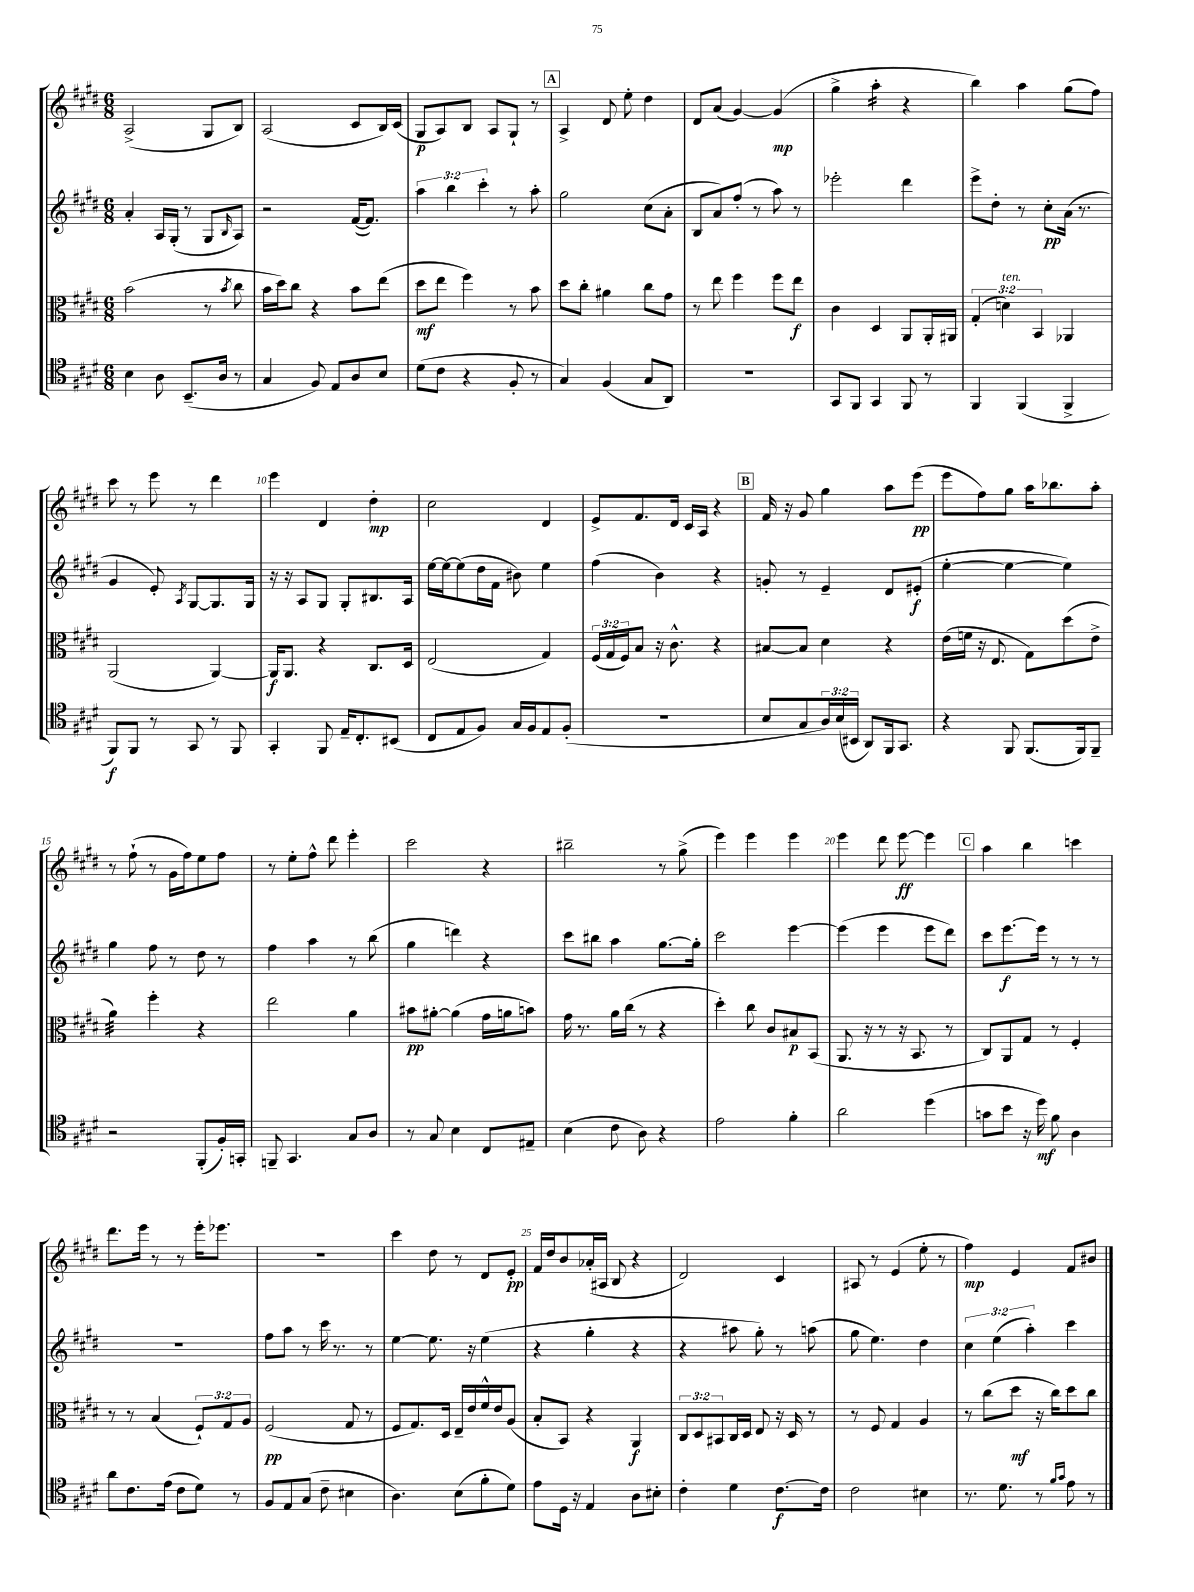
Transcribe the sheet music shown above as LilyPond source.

<<
\new StaffGroup <<
\new Staff = "s0" {
    \clef treble \key e \major \numericTimeSignature \time 6/8
    a2->( gis8 b8) |
    a2( cis'8 b16) cis'16( |
    gis8\p a8) b8 a8 gis8-! r8 |
    \mark \markup { \box "A" } a4-> dis'8 e''8-. dis''4 |
    dis'8 a'8( gis'4~) gis'4\mp( |
    gis''4-> a''4:16-. r4 |
    b''4) a''4 gis''8( fis''8) |
    cis'''8 r8 e'''8 r8 dis'''4 |
    e'''4 dis'4 dis''4-.\mp |
    cis''2 dis'4 |
    e'8-> fis'8. dis'16 cis'16 a16 r4 |
    \mark \markup { \box "B" } fis'16 r16 gis'8 gis''4 a''8 e'''8\pp( |
    e'''8 fis''8) gis''8 a''16 bes''8. a''8-. |
    r8 fis''8-!( r8 gis'16 fis''16) e''8 fis''8 |
    r8 e''8-. fis''8-^ dis'''8 e'''4-. |
    cis'''2 r4 |
    bis''2-- r8 gis''8->( |
    e'''4) e'''4 e'''4 |
    e'''4 dis'''8 e'''8~\ff e'''4 |
    \mark \markup { \box "C" } a''4 b''4 c'''4 |
    dis'''8. e'''16 r8 r8 e'''16-. ees'''8. |
    R2. |
    cis'''4 dis''8 r8 dis'8 e'8-.\pp |
    fis'16 dis''16 b'8 aes'16-.( ais16 b8 r4 |
    dis'2) cis'4 |
    ais8 r8 e'4( e''8-. r8 |
    fis''4\mp) e'4 fis'8 bis'8 \bar "|." |
}
\new Staff = "s1" {
    \clef treble \key e \major \numericTimeSignature \time 6/8 \override Staff.TupletNumber.text = #tuplet-number::calc-fraction-text
    a'4-. a16 gis16-.( r8 gis8 \grace { b16 } a8) |
    r2 fis'16~( fis'8.) |
    \tuplet 3/2 { a''4 b''4 cis'''4-. } r8 a''8-. |
    \mark \markup { \box "A" } gis''2 cis''8( a'8-. |
    b8 a'8) fis''8-.( r8 a''8) r8 |
    ees'''2-. dis'''4 |
    e'''8-> dis''8-. r8 cis''8-.\pp a'16( r8. |
    gis'4 e'8-.) \acciaccatura { a8 } gis8~ gis8. gis16 |
    r16 r16 a8 gis8 gis8-. bis8. a16 |
    e''16~ e''16~ e''8( dis''16 fis'16 bis'8) e''4 |
    fis''4( b'4) r4 |
    \mark \markup { \box "B" } g'8-. r8 e'4-- dis'8 eis'8-.\f( |
    e''4~-. e''4~ e''4) |
    gis''4 fis''8 r8 dis''8 r8 |
    fis''4 a''4 r8 b''8( |
    gis''4 d'''4) r4 |
    cis'''8 bis''8 a''4 gis''8.~ gis''16-. |
    cis'''2 e'''4~ |
    e'''4( e'''4 e'''8 dis'''8) |
    \mark \markup { \box "C" } cis'''8 e'''8.~\f e'''16 r8 r8 r8 |
    R2. |
    fis''8 a''8 r8 cis'''16 r8. r8 |
    e''4~ e''8. r16 e''4( |
    r4 gis''4-. r4 |
    r4 ais''8 gis''8-.) r8 a''8( |
    gis''8 e''4.) dis''4 |
    \tuplet 3/2 { cis''4 e''4( a''4-.) } cis'''4 \bar "|." |
}
\new Staff = "s2" {
    \clef alto \key e \major \numericTimeSignature \time 6/8 \override Staff.TupletNumber.text = #tuplet-number::calc-fraction-text
    b'2( r8 \acciaccatura { b'8 } cis''8 |
    b'16 dis''16) cis''8 r4 b'8 e''8( |
    dis''8\mf e''8 fis''4) r8 b'8 |
    \mark \markup { \box "A" } dis''8 cis''8-. ais'4 cis''8 gis'8 |
    r8 e''8 fis''4 fis''8 e''8\f |
    cis'4 dis4 a,8 a,16-. ais,16 |
    \tuplet 3/2 { gis4-.( d'4^\markup { \italic "ten." }) b,4 } aes,4 |
    a,2( a,4~) |
    a,16\f a,8. r4 cis8. dis16 |
    e2( gis4) |
    \tuplet 3/2 { fis16( gis16 fis16) } b8 r16 cis'8.-^ r4 |
    \mark \markup { \box "B" } bis8~ bis8 dis'4 r4 |
    e'16( f'16 r16 e8. gis8) dis''8( e'8-> |
    a'4:32) fis''4-. r4 |
    e''2 a'4 |
    bis'8\pp ais'8~-. ais'4( gis'16 a'16 b'8) |
    gis'16 r8. a'16 cis''16( r8 r4 |
    dis''4-.) cis''8 cis'8 bis8\p b,8( |
    a,8. r16 r8 r16 b,8. r8 |
    \mark \markup { \box "C" } cis8) a,8 gis8 r8 fis4-. |
    r8 r8 b4( \tuplet 3/2 { fis8-!) gis8 a8 } |
    fis2\pp( gis8 r8 |
    fis8 gis8.) dis16 e16-- e'16 fis'16-^ e'16 a8( |
    b8-. b,8) r4 a,4\f |
    \tuplet 3/2 { cis8 dis8 bis,8 } cis16 dis16 e8 r16 dis16 r8 |
    r8 fis8 gis4 a4 |
    r8 cis''8( dis''8\mf r16 cis''16) dis''8 cis''8 \bar "|." |
}
\new Staff = "s3" {
    \clef tenor \key e \major \numericTimeSignature \time 6/8 \override Staff.TupletNumber.text = #tuplet-number::calc-fraction-text
    b4 a8 b,8.--( a16 r8 |
    gis4 fis8) e8 a8 b8 |
    dis'8( cis'8 r4 fis8-. r8 |
    \mark \markup { \box "A" } gis4) fis4( gis8 a,8) |
    R2. |
    gis,8 fis,8 gis,4 fis,8 r8 |
    fis,4 fis,4( fis,4-> |
    fis,8\f) fis,8 r8 gis,8 r8 fis,8 |
    gis,4-. fis,8 e16-- cis8.-. bis,8( |
    cis8 e8 fis8) gis16 fis16 e8 fis8-.( |
    R2. |
    \mark \markup { \box "B" } b8 gis8 \tuplet 3/2 { a16) b16( bis,16 } a,8) fis,16 gis,8. |
    r4 fis,8 fis,8.( fis,16) fis,8-- |
    r2 fis,8-.( fis16-.) g,16-. |
    f,8-- gis,4. gis8 a8 |
    r8 gis8 b4 cis8 eis8-- |
    b4( cis'8 a8) r4 |
    e'2 fis'4-. |
    a'2 dis''4( |
    \mark \markup { \box "C" } g'8 b'8 r16 dis''16\mf) fis'8 a4 |
    a'8 cis'8. e'16( cis'8 dis'8) r8 |
    fis8 e8 gis8( cis'8-- bis4 |
    a4.) b8( fis'8-. dis'8) |
    e'8 dis16 r16 e4 a8 bis8-. |
    cis'4-. dis'4 cis'8.~\f cis'16 |
    cis'2 bis4 |
    r8. dis'8. r8 \grace { fis'16 gis'16 } e'8 r8 \bar "|." |
}
>>
>>
\layout { \context { \Score currentBarNumber = #2 \override BarNumber.break-visibility = ##(#f #t #t) barNumberVisibility = #(every-nth-bar-number-visible 5) } }
